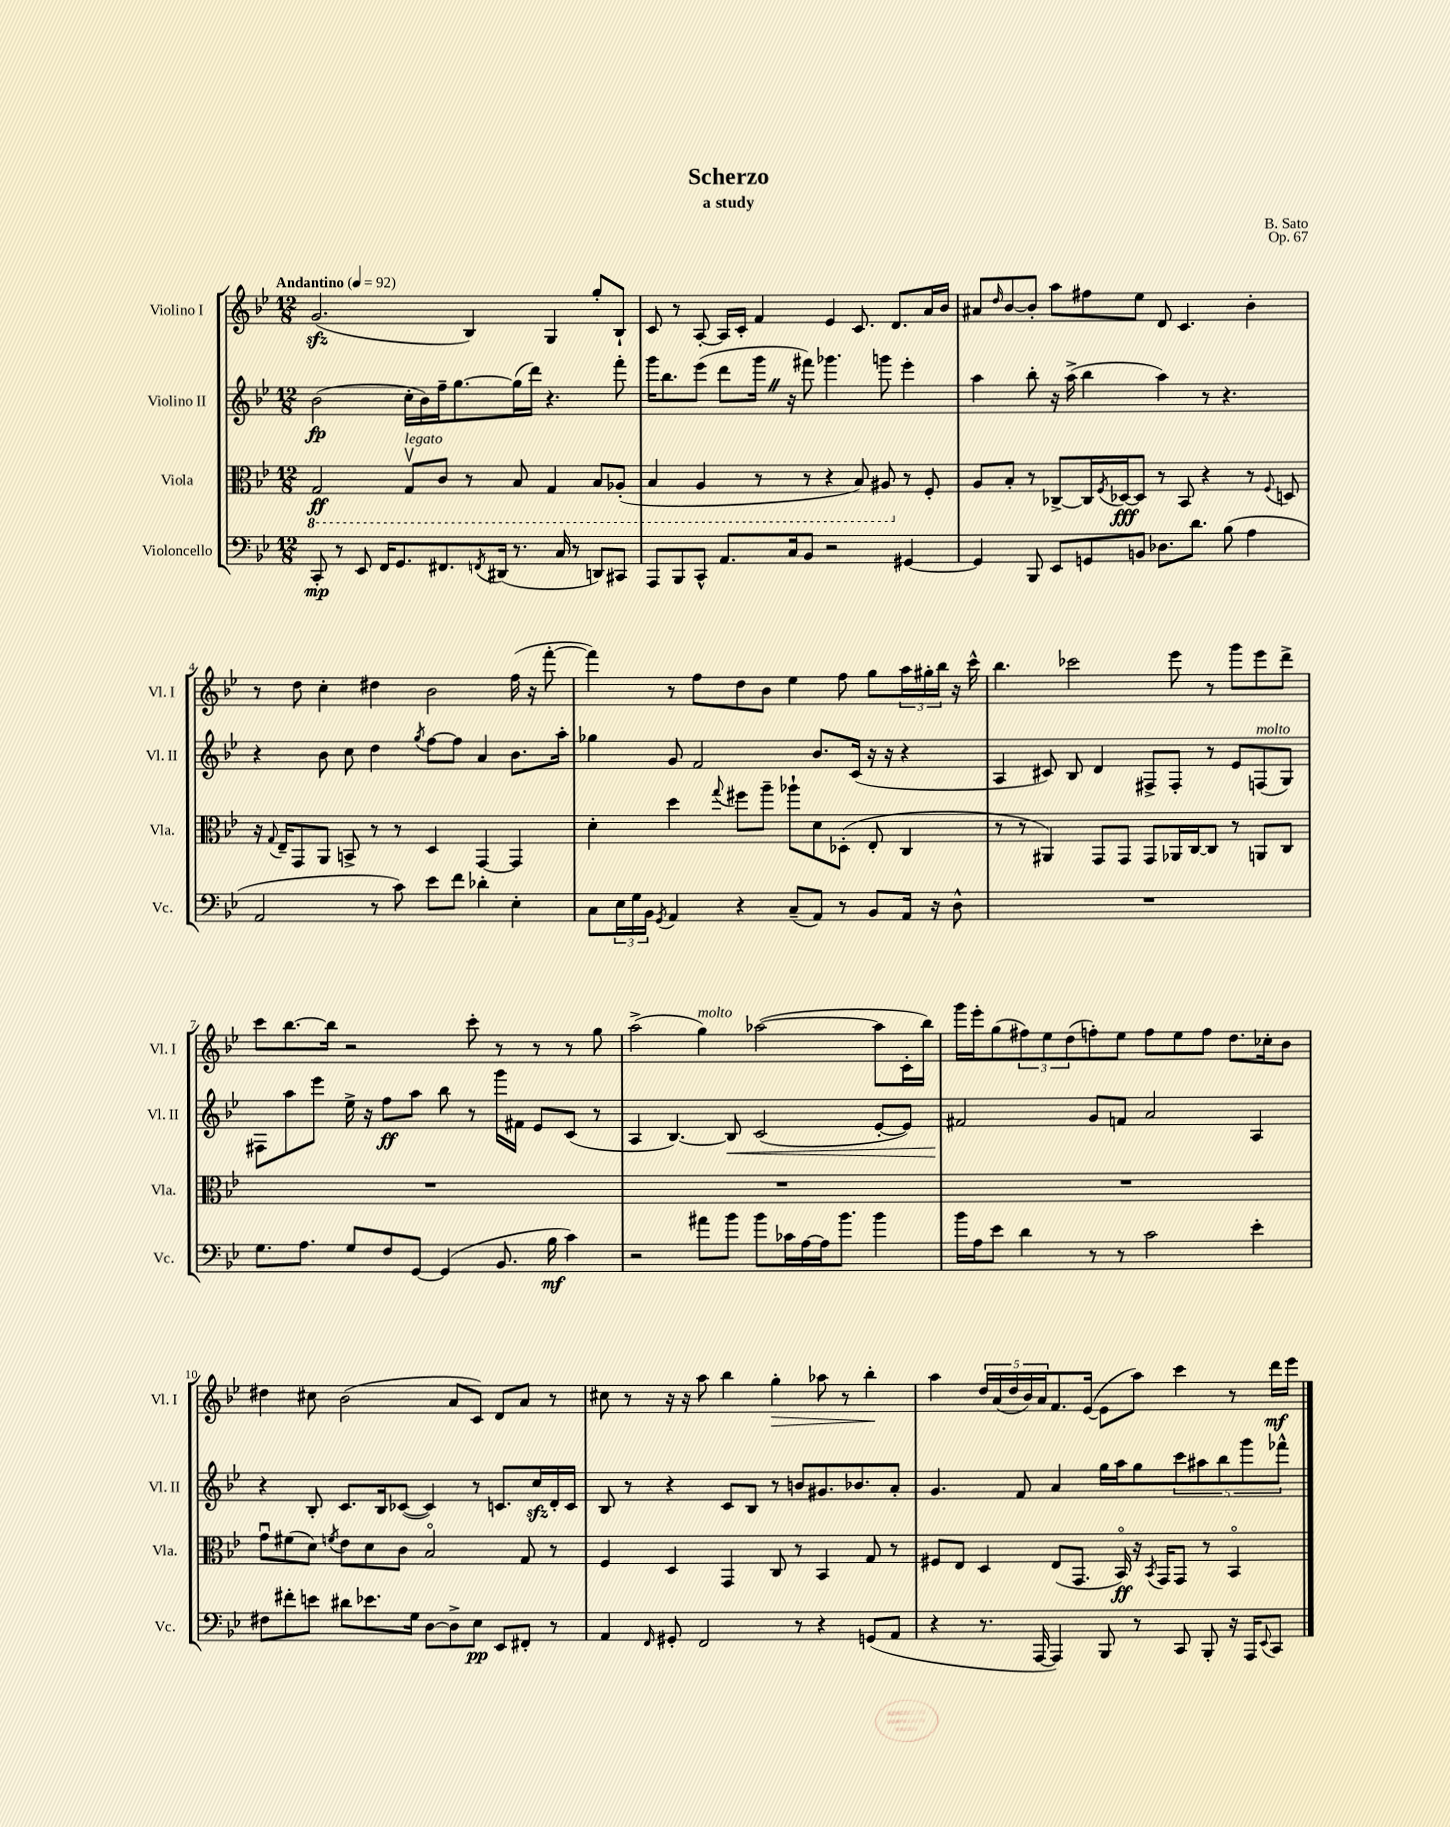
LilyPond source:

\header { title = "Scherzo" composer = "B. Sato" subtitle = "a study" opus = "Op. 67" }
<<
\new StaffGroup <<
\new Staff = "s0" \with { instrumentName = "Violino I" shortInstrumentName = "Vl. I" } {
    \clef treble \key bes \major \numericTimeSignature \time 12/8 \tempo "Andantino" 4 = 92
    g'2.\sfz( bes4) g4 g''8-. bes8-! |
    c'8 r8 a8~-. a16 c'16-. f'4 ees'4 c'8. d'8. a'16 bes'16 |
    ais'8 \grace { d''16 } bes'8~ bes'8-. a''8 fis''8 ees''8 d'8 c'4. bes'4-. |
    r8 d''8 c''4-. dis''4 bes'2 f''16( r16 f'''8~-. |
    f'''4) r8 f''8 d''8 bes'8 ees''4 f''8 g''8 \tuplet 3/2 { a''16 gis''16-. bes''16 } r16 c'''16-^ |
    bes''4. ces'''2 ees'''8 r8 g'''8 ees'''8 d'''8-> |
    c'''8 bes''8.~ bes''16 r2 c'''8-. r8 r8 r8 g''8 |
    a''2->( g''4^\markup { \italic "molto" }) aes''2~( aes''8 c'16-. bes''16) |
    g'''16 ees'''16-. g''8( \tuplet 3/2 { fis''8) ees''8 d''8( } f''8-.) ees''8 f''8 ees''8 f''8 d''8. ces''16-. bes'8 |
    dis''4 cis''8 bes'2( a'8 c'8) d'8 a'8 r8 |
    cis''8 r8 r16 r16 a''8 bes''4 g''4-.\> aes''8 r8 bes''4-.\! |
    a''4 \tuplet 5/4 { d''16 a'16( d''16 bes'16) a'16 } f'8. ees'16~( ees'8 a''8) c'''4 r8 d'''16\mf ees'''16 \bar "|." |
}
\new Staff = "s1" \with { instrumentName = "Violino II" shortInstrumentName = "Vl. II" } {
    \clef treble \key bes \major \numericTimeSignature \time 12/8
    bes'2\fp( c''16-. bes'16) f''16-- g''8.~ g''16( d'''16) r4. f'''8-. |
    g'''16 bes''8. ees'''8( d'''8 g'''16 \once \override BreathingSign.text = \markup { \musicglyph "scripts.caesura.straight" } \breathe r16 fis'''8) ges'''4. g'''8 ees'''4-. |
    a''4 bes''8-. r16 a''16->( bes''4 a''4) r8 r4. |
    r4 bes'8 c''8 d''4 \acciaccatura { g''8 } f''8~ f''8 a'4 bes'8. a''16-. |
    ges''4 g'8 f'2 bes'8. c'16( r16 r16 r4 |
    a4 cis'8) bes8 d'4 fis8-> fis8-. r8 ees'8 f8^\markup { \italic "molto" }( g8) |
    fis8 a''8 ees'''8 ees''16-> r16 f''8\ff a''8 bes''8 r8 g'''16 fis'16 ees'8 c'8( r8 |
    a4 bes4.~) bes8\< c'2( ees'8~-. ees'8) |
    fis'2\! g'8 f'8 a'2 a4 |
    r4 bes8-. c'8. bes16 ces'8~( ces'4) r8 c'8. c''16\sfz d'16-. c'16 |
    bes8 r8 r4 c'8 bes8 r8 b'8 gis'8. bes'8. a'8-. |
    g'4. f'8 a'4 g''16 a''16 g''8 \tuplet 5/4 { c'''8 ais''8 bes''8 g'''8 fes'''8-^ } \bar "|." |
}
\new Staff = "s2" \with { instrumentName = "Viola" shortInstrumentName = "Vla." } {
    \clef alto \key bes \major \numericTimeSignature \time 12/8
    \ottava #-1 g,2\ff g,8\upbow^\markup { \italic "legato" } c8 r8 bes,8 g,4 bes,8 aes,8-.( |
    bes,4 a,4 r8 r8 r4 bes,8) ais,8 \ottava #0 r8 f8-. |
    a8 bes8-. r8 ces8~-> ces16 \acciaccatura { f8 } des16~\fff des8 r8 bes,8 r4 r8 \appoggiatura { f8 } d8 |
    r16 \appoggiatura { g8 } ees16-- g,8 a,8 b,8-> r8 r8 d4 g,4~ g,4 |
    d'4-. d''4 \appoggiatura { g''8 } fis''8 a''8-- aes''8-! d'8 des8-.( ees8-. c4 |
    r8 r8 ais,4) g,8 g,8 g,8 aes,16 c16~ c8 r8 a,8 c8 |
    R1. |
    R1. |
    R1. |
    g'8\downbow fis'8( d'8) \acciaccatura { f'8 } ees'8 d'8 c'8 bes2\flageolet g8 r8 |
    f4 d4 g,4 c8 r8 bes,4 g8 r8 |
    fis8 ees8 d4 ees8( g,8. bes,16\flageolet\ff) r16 \acciaccatura { bes,8 } g,16 g,8 r8 bes,4\flageolet \bar "|." |
}
\new Staff = "s3" \with { instrumentName = "Violoncello" shortInstrumentName = "Vc." } {
    \clef bass \key bes \major \numericTimeSignature \time 12/8
    c,8-.\mp r8 ees,8 f,16 g,8. fis,8. \acciaccatura { f,8 } dis,16( r8. c16 r8 d,8) cis,8 |
    a,,8 bes,,8 c,8-^ a,8. c16 bes,8 r2 gis,4~ |
    gis,4 bes,,8 ees,8 g,8 b,8 des8. d'8. bes8( a4 |
    a,2 r8 c'8) ees'8 f'8 des'4-. ees4-. |
    c8 \tuplet 3/2 { ees16 g16 bes,16 } \acciaccatura { g,8 } a,4 r4 c8--( a,8) r8 bes,8 a,16 r16 d8-^ |
    R1. |
    g8. a8. g8 f8 g,8~ g,4( bes,8. bes16\mf c'4) |
    r2 ais'8 bes'8 bes'8 ces'16 a16~ a16 bes'8. bes'4 |
    bes'16 a16 ees'8 d'4 r8 r8 c'2 ees'4-. |
    fis8 fis'8-. e'8 dis'8 ees'8. g16 d8~ d8-> ees8\pp ees,8 fis,8-. r8 |
    a,4 \grace { f,16 } gis,8-. f,2 r8 r4 g,8( a,8 |
    r4 r8. a,,16~ a,,4) bes,,8 r8 c,8 bes,,8-. r16 a,,16 \appoggiatura { ees,8 } c,8 \bar "|." |
}
>>
>>
